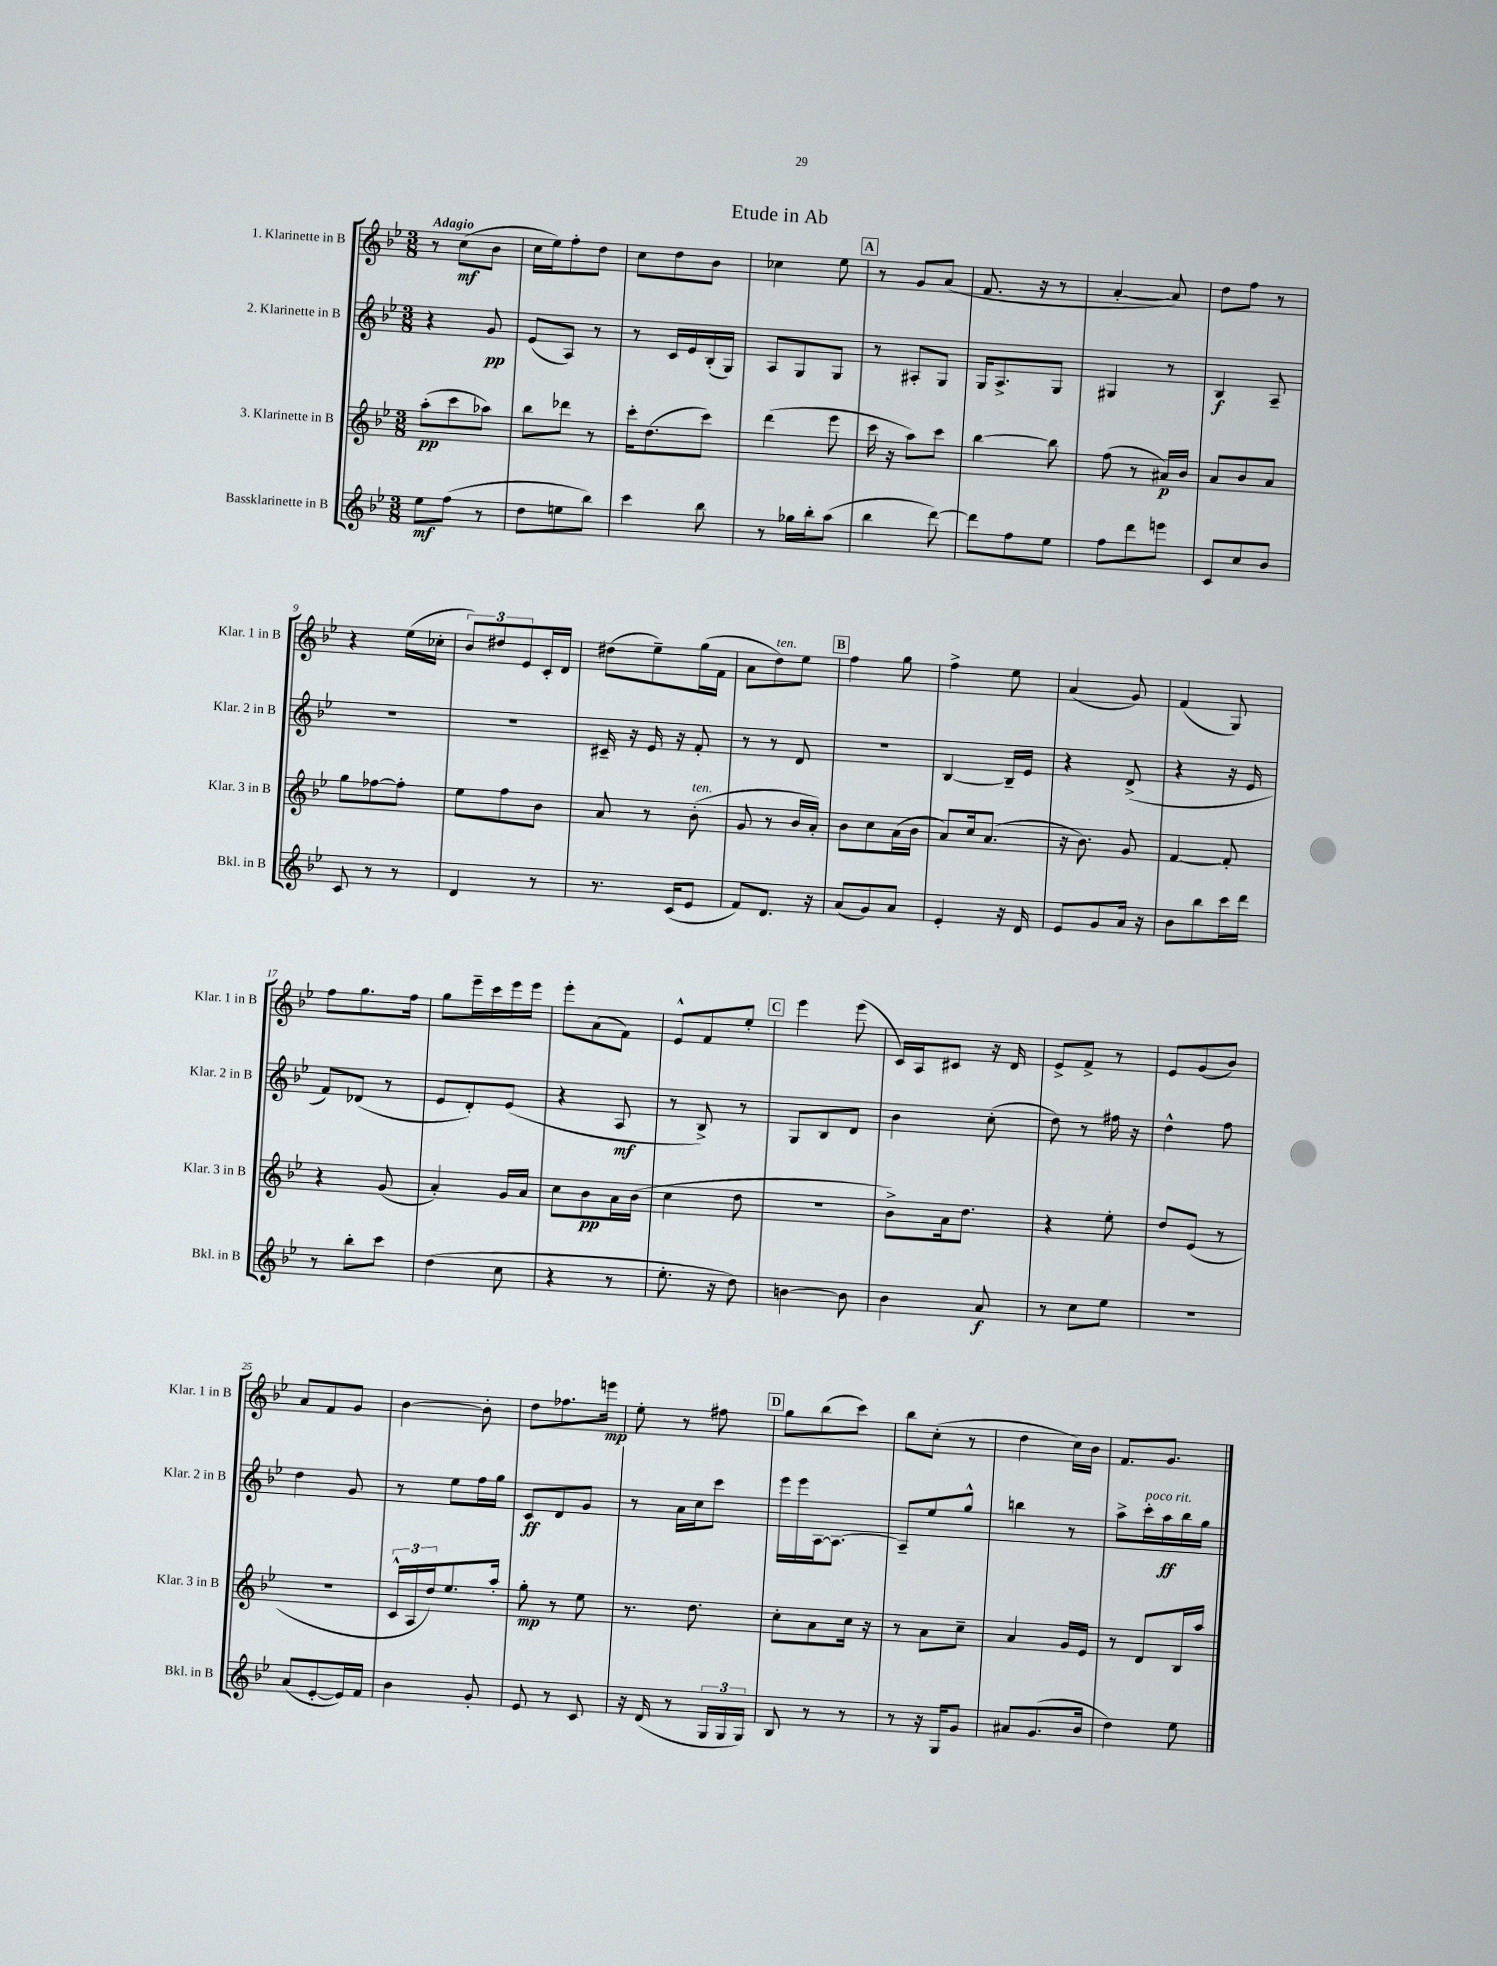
\header { title = "Etude in Ab" }
<<
\new StaffGroup <<
\new Staff = "s0" \with { instrumentName = "1. Klarinette in B" shortInstrumentName = "Klar. 1 in B" } {
    \clef treble \key bes \major \numericTimeSignature \time 3/8 \tempo "Adagio"
    r8 c''8\mf( bes'8 |
    c''16 ees''16) f''8-. d''8 |
    c''8 d''8 bes'8 |
    ces''4 ees''8 |
    \mark \markup { \box "A" } r8 g'8 a'8( |
    f'8. r16 r8 |
    a'4~-. a'8) |
    d''8 f''8 r8 |
    r4 ees''16( ces''16-. |
    \tuplet 3/2 { bes'8) dis''8 ees'8 } c'16-. d'16 |
    dis''8( ees''8--) g''16( f'16 |
    a'8 d''8^\markup { \italic "ten." }) ees''8 |
    \mark \markup { \box "B" } f''4 g''8 |
    f''4-> ees''8 |
    a'4( g'8) |
    f'4( g8) |
    f''8 g''8. f''16 |
    g''8 ees'''16-- c'''16 ees'''16 ees'''16 |
    ees'''8-. a'8( f'8) |
    ees'8-^ f'8 ees''8-. |
    \mark \markup { \box "C" } ees'''4 ees'''8( |
    c'16) a16 cis'8 r16 d'16 |
    ees'8-> f'8-> r8 |
    ees'8 g'8( bes'8) |
    a'8 f'8 g'8 |
    bes'4~ bes'8-. |
    d''8 fes''8. e'''16\mp |
    ees''8-. r8 fis''8 |
    \mark \markup { \box "D" } g''8 bes''8( c'''8) |
    bes''8 c''8-.( r8 |
    d''4 c''16) bes'16 |
    f'8. g'8. \bar "|." |
}
\new Staff = "s1" \with { instrumentName = "2. Klarinette in B" shortInstrumentName = "Klar. 2 in B" } {
    \clef treble \key bes \major \numericTimeSignature \time 3/8
    r4 g'8\pp |
    ees'8( a8) r8 |
    r8 c'16 ees'16 bes16-.( g16) |
    a8 g8 g8 |
    \mark \markup { \box "A" } r8 ais8-. g8 |
    g16 a8.-> g8 |
    gis4 r8 |
    bes4\f a8-- |
    R4. |
    R4. |
    cis'16-- r16 ees'16 r16 f'8-. |
    r8 r8 d'8 |
    \mark \markup { \box "B" } R4. |
    bes4~ bes16-- ees'16 |
    r4 d'8->( |
    r4 r16 ees'16 |
    f'8) des'8( r8 |
    ees'8 d'8-.) ees'8( |
    r4 a8\mf |
    r8 bes8->) r8 |
    \mark \markup { \box "C" } g8 bes8 d'8 |
    bes'4 c''8-.( |
    d''8) r8 fis''16 r16 |
    d''4-^ f''8 |
    d''4 g'8 |
    r8 ees''8 f''16 g''16 |
    c'8\ff d'8 g'8 |
    r8 a'16 c''16 c'''8 |
    \mark \markup { \box "D" } ees'''16 ees'''16 a16~ a8.~ |
    a8-- ees''8 g''8-^ |
    b''4 r8 |
    a''8-> c'''16-.^\markup { \italic "poco rit." } a''16\ff bes''16 g''16 \bar "|." |
}
\new Staff = "s2" \with { instrumentName = "3. Klarinette in B" shortInstrumentName = "Klar. 3 in B" } {
    \clef treble \key bes \major \numericTimeSignature \time 3/8
    a''8-.\pp( c'''8 aes''8) |
    bes''8 des'''8 r8 |
    c'''16-. d''8.( c'''8) |
    d'''4( ees'''8 |
    \mark \markup { \box "A" } c'''16 r16 a''8) c'''8 |
    bes''4~ bes''8 |
    f''8( r8 ais'16\p) bes'16 |
    a'8 bes'8 a'8 |
    g''8 fes''8~ fes''8-. |
    ees''8 f''8 bes'8 |
    a'8 r8 bes'8-.^\markup { \italic "ten." }( |
    g'8 r8 bes'16 a'16-.) |
    \mark \markup { \box "B" } bes'8 c''8 a'16( bes'16 |
    a'8) c''16 a'8.( |
    r16 bes'8.) g'8 |
    f'4~ f'8-. |
    r4 g'8( |
    a'4-.) g'16 a'16 |
    c''8 bes'8\pp a'16 bes'16( |
    c''4 d''8 |
    \mark \markup { \box "C" } R4. |
    bes'8->) a'16 d''8. |
    r4 ees''8-. |
    d''8 ees'8( r8 |
    R4. |
    \tuplet 3/2 { c'16-^ a16 d''16) } ees''8. a''16-. |
    g''8-.\mp r8 ees''8 |
    r8. d''8. |
    \mark \markup { \box "D" } c''8-. a'8 c''16 r16 |
    r8 a'8 c''8-- |
    a'4 g'16 ees'16 |
    r8 d'8 bes16 a''16 \bar "|." |
}
\new Staff = "s3" \with { instrumentName = "Bassklarinette in B" shortInstrumentName = "Bkl. in B" } {
    \clef treble \key bes \major \numericTimeSignature \time 3/8
    ees''8\mf f''8( r8 |
    d''8 e''8 bes''8) |
    c'''4 bes''8 |
    r8 ges''16 bes''16-. a''8( |
    \mark \markup { \box "A" } bes''4 d'''8~) |
    d'''8 f''8 ees''8 |
    f''8 d'''8 e'''8 |
    c'8 c''8 bes'8 |
    c'8 r8 r8 |
    d'4 r8 |
    r8. c'16( ees'8 |
    f'8) d'8. r16 |
    \mark \markup { \box "B" } a'8( g'8) a'8 |
    ees'4-. r16 d'16 |
    ees'8 g'8 a'16 r16 |
    bes'8 bes''8 c'''16 d'''16 |
    r8 bes''8-. c'''8 |
    d''4( c''8 |
    r4 r8 |
    ees''8.-. r16 d''8) |
    \mark \markup { \box "C" } b'4~ b'8 |
    bes'4 a'8\f |
    r8 c''8 ees''8 |
    R4. |
    a'8( ees'8~-. ees'16) f'16 |
    bes'4 g'8-. |
    ees'8 r8 c'8 |
    r16 d'16( r8 \tuplet 3/2 { g16 g16 g16) } |
    \mark \markup { \box "D" } bes8 r8 r8 |
    r8 r16 g16 g'8 |
    ais'8 g'8.( bes'16 |
    d''4) ees''8 \bar "|." |
}
>>
>>
